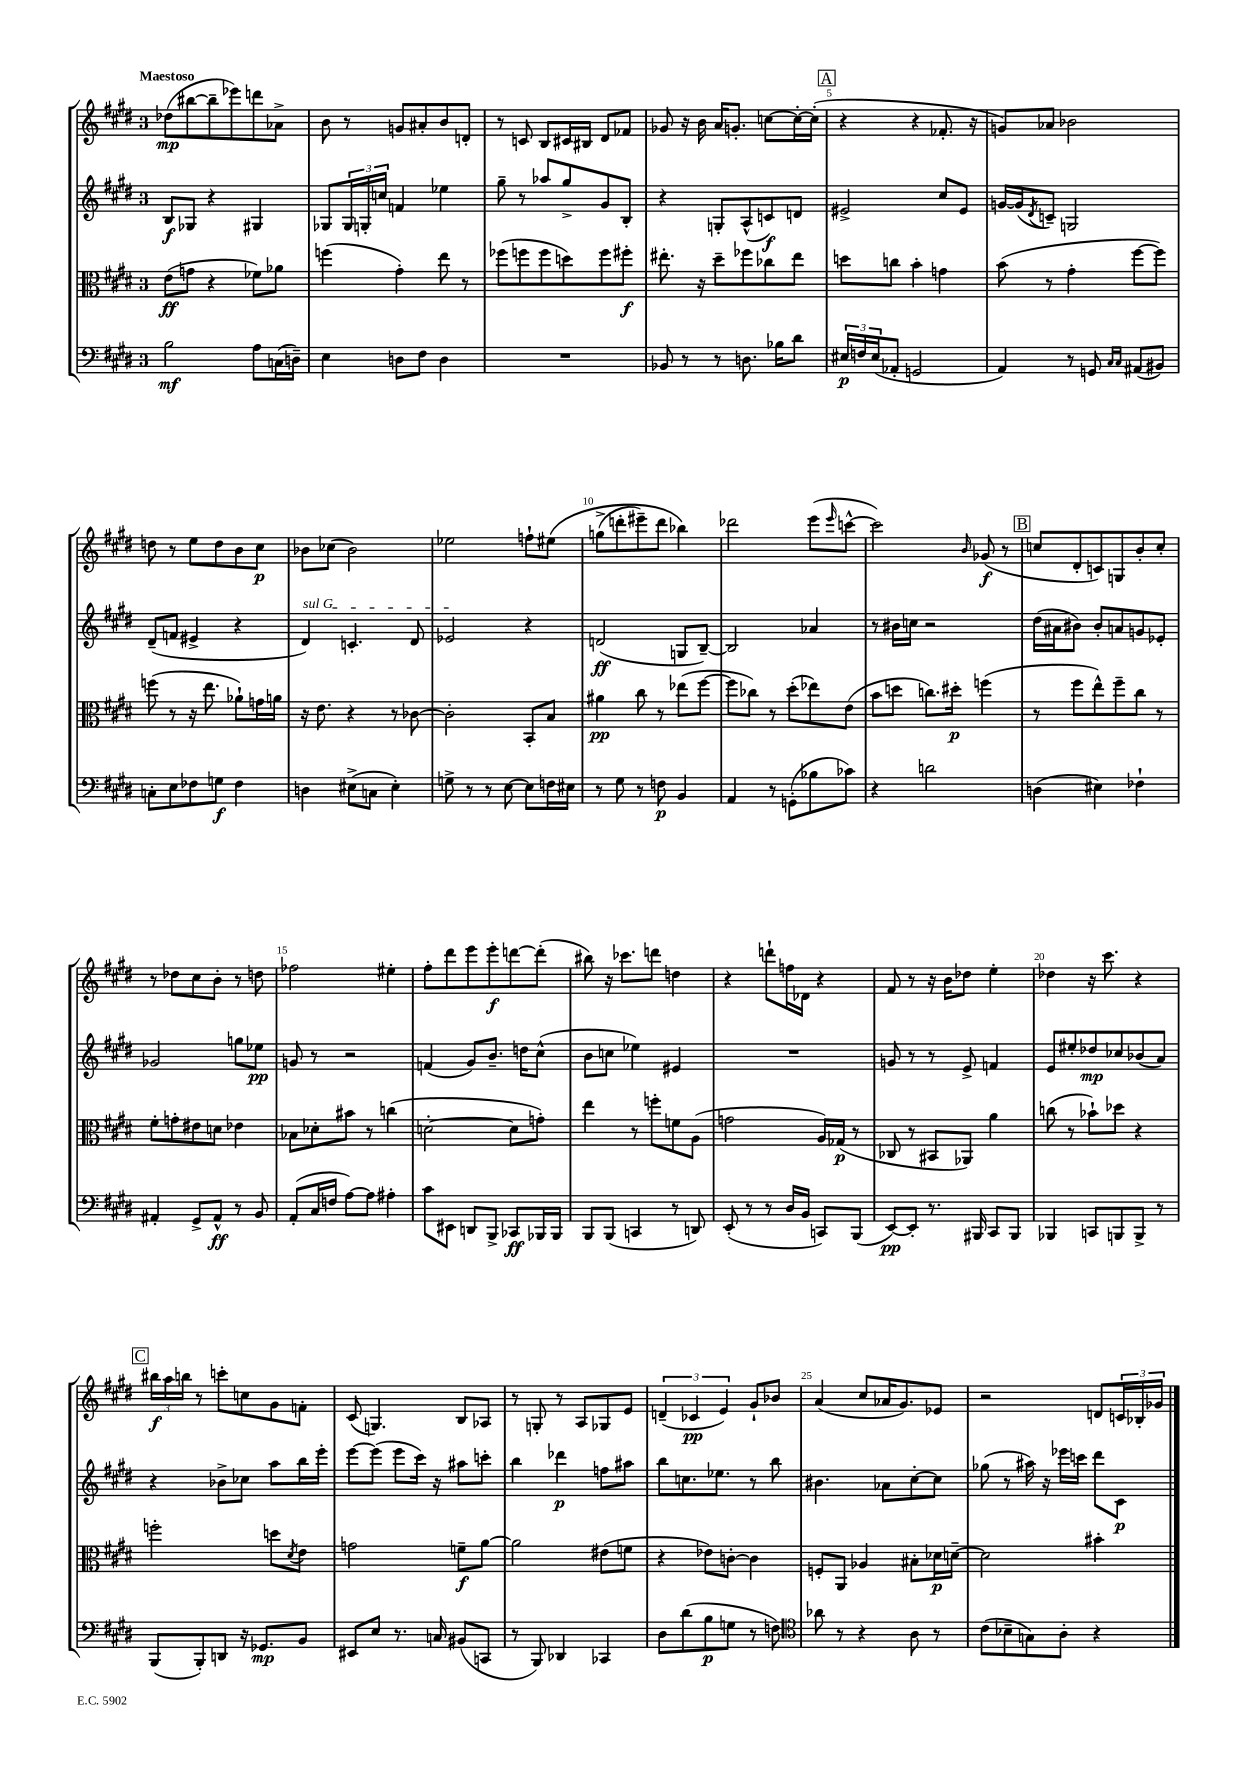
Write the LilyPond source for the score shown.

<<
\new StaffGroup <<
\new Staff = "s0" {
    \clef treble \key e \major \once \override Staff.TimeSignature.style = #'single-digit \time 3/4 \tempo "Maestoso"
    des''8\mp( bis''8~ bis''8-- ees'''8) d'''8 aes'8-> |
    b'8 r8 g'8 ais'8-. b'8 d'8-. |
    r8 c'8 b8 cis'16 bis16 dis'8 fes'8 |
    ges'8 r16 b'16 a'16 g'8.-. c''8~ c''16~-. c''16-.( |
    \mark \markup { \box "A" } r4 r4 fes'8.-. r16 |
    g'8) aes'8 bes'2 |
    d''8 r8 e''8 d''8 b'8 cis''8\p |
    bes'8 ces''8( bes'2) |
    ees''2 f''8-! eis''8\( |
    g''8->( d'''8-. eis'''8--) d'''8 bes''4\) |
    des'''2 e'''8( \grace { e'''16 } c'''8~-^ |
    c'''2) \grace { b'16 } ges'8\f( r8 |
    \mark \markup { \box "B" } c''8 dis'8-. c'8) g8 b'8-. c''8-. |
    r8 des''8 cis''8 b'8-. r8 d''8 |
    fes''2 eis''4-. |
    fis''8-. dis'''8 e'''8 e'''8-.\f d'''8~ d'''8-.( |
    bis''8) r16 ces'''8. d'''8 d''4 |
    r4 d'''8-! f''16 des'16 r4 |
    fis'8 r8 r16 b'16 des''8 e''4-. |
    des''4 r16 cis'''8. r4 |
    \mark \markup { \box "C" } \tuplet 3/2 { bis''16\f a''16 b''16 } r8 c'''8-. c''8 gis'8 f'8-. |
    cis'8( g4.) b8 aes8 |
    r8 g8-. r8 a8 ges8 e'8 |
    \tuplet 3/2 { d'4--( ces'4\pp e'4) } gis'8-! bes'8 |
    a'4( cis''8 aes'16 gis'8.) ees'8 |
    r2 d'8 \tuplet 3/2 { c'16 bes16-. ges'16 } \bar "|." |
}
\new Staff = "s1" {
    \clef treble \key e \major \once \override Staff.TimeSignature.style = #'single-digit \time 3/4
    b8\f ges8 r4 gis4 |
    ges8 \tuplet 3/2 { ges16 g16-. c''16 } f'4 ees''4 |
    gis''8-- r8 aes''8 gis''8-> gis'8 b8-. |
    r4 g8-. a8-^( c'8\f) d'8 |
    \mark \markup { \box "A" } eis'2-> cis''8 eis'8 |
    g'16~ g'16( \acciaccatura { dis'8 } c'8--) g2 |
    dis'8--( f'8 eis'4-> r4 |
    \once \override TextSpanner.bound-details.left.text = \markup { \italic "sul G" } dis'4\startTextSpan) c'4.-. dis'8 |
    ees'2\stopTextSpan r4 |
    d'2\ff( g8 b8~--) |
    b2 aes'4 |
    r8 bis'16 c''16 r2 |
    \mark \markup { \box "B" } dis''16( ais'16 bis'8) bis'8-. a'8 g'8 ees'8-. |
    ges'2 g''8 ees''8\pp |
    g'8 r8 r2 |
    f'4( gis'8) b'8.-- d''16 cis''8-^( |
    b'8 c''8 ees''4) eis'4 |
    R2. |
    g'8 r8 r8 e'8-> f'4 |
    e'8 eis''8-. des''8\mp ces''8 bes'8( a'8) |
    \mark \markup { \box "C" } r4 bes'8-> ces''8 a''8 b''16 e'''16-. |
    e'''8~ e'''8( e'''8 cis'''16) r16 ais''8 c'''8-. |
    b''4 des'''4\p f''8 ais''8 |
    b''8 c''8. ees''8. r8 b''8 |
    bis'4. aes'8 cis''8~-. cis''8 |
    ges''8( r8 ais''16) r16 ees'''16 c'''16 dis'''8 cis'8\p \bar "|." |
}
\new Staff = "s2" {
    \clef alto \key e \major \once \override Staff.TimeSignature.style = #'single-digit \time 3/4
    e'8\ff( g'8 r4 fes'8) aes'8 |
    f''4( gis'4-.) e''8 r8 |
    fes''8( f''8 f''8 d''8) f''8 fis''8-.\f |
    eis''8.-. r16 dis''8-- fes''8 ces''8 eis''8 |
    \mark \markup { \box "A" } d''8 c''8 b'4-. g'4 |
    b'8( r8 gis'4-. fis''8~ fis''8) |
    f''8( r8 r16 e''8. aes'8-!) g'16 a'16 |
    r16 e'8. r4 r8 ces'8~ |
    ces'2-. b,8-. b8 |
    ais'4\pp cis''8 r8 ees''8( fis''8~ |
    fis''8 ces''8) r8 dis''8-.( ees''8) e'8( |
    b'8 d''8 c''8.) dis''16-.\p f''4( |
    \mark \markup { \box "B" } r8 fis''8 e''8-^) fis''8-- cis''8 r8 |
    fis'8-. g'8-. eis'8 d'8 ees'4 |
    bes8 des'8-. bis'8 r8 c''4( |
    d'2~-. d'8 g'8-.) |
    e''4 r8 f''8-. f'8 a8( |
    g'2 a16) ges16\p( r8 |
    ces8 r8 bis,8 aes,8) a'4 |
    c''8( r8 bes'8-!) des''8 r4 |
    \mark \markup { \box "C" } f''2-. d''8 \acciaccatura { dis'8 } e'8 |
    g'2 f'8--\f a'8~ |
    a'2 eis'8( f'8 |
    r4 ees'8) c'8~-. c'4 |
    f8-. a,8 aes4 bis8-. des'16\p d'16~-- |
    d'2 bis'4-. \bar "|." |
}
\new Staff = "s3" {
    \clef bass \key e \major \once \override Staff.TimeSignature.style = #'single-digit \time 3/4
    b2\mf a8 c16( d16--) |
    e4 d8 fis8 d4 |
    R2. |
    bes,8 r8 r8 d8. bes16 dis'8 |
    \mark \markup { \box "A" } \tuplet 3/2 { eis16\p f16 eis16( } aes,8-. g,2 |
    a,4) r8 g,8 \grace { cis16 cis16 } ais,8( bis,8) |
    c8-. e8 fes8 g8\f fes4 |
    d4 eis8->( c8 eis4-.) |
    g8-> r8 r8 e8~ e8 f16 eis16 |
    r8 gis8 r8 f8\p b,4 |
    a,4 r8 g,8-.( bes8 ces'8) |
    r4 d'2 |
    \mark \markup { \box "B" } d4( eis4) fes4-! |
    ais,4-. gis,8-> ais,8-^\ff r8 b,8 |
    a,8-.( cis16 f16 a8~) a8 ais4-. |
    cis'8 eis,8 d,8 b,,8-> ces,8\ff bes,,16 bes,,16 |
    b,,8 b,,8( c,4 r8 d,8) |
    e,8-.( r8 r8 dis16 b,16 c,8) b,,8( |
    e,8~\pp) e,8-. r8. bis,,16 cis,8 bis,,8 |
    bes,,4 c,8 b,,8 b,,8-> r8 |
    \mark \markup { \box "C" } b,,8( b,,8-.) d,8 r16 ges,8.\mp b,8 |
    eis,8 e8 r8. c16 bis,8( c,8 |
    r8 b,,8) des,4 ces,4 |
    dis8 dis'8( b8\p g8 r8 f8) |
    \clef tenor aes'8 r8 r4 a8 r8 |
    cis'8( bes8-- g8) a8-. r4 \bar "|." |
}
>>
>>
\layout { \context { \Score \override BarNumber.break-visibility = ##(#f #t #t) barNumberVisibility = #(every-nth-bar-number-visible 5) } }
